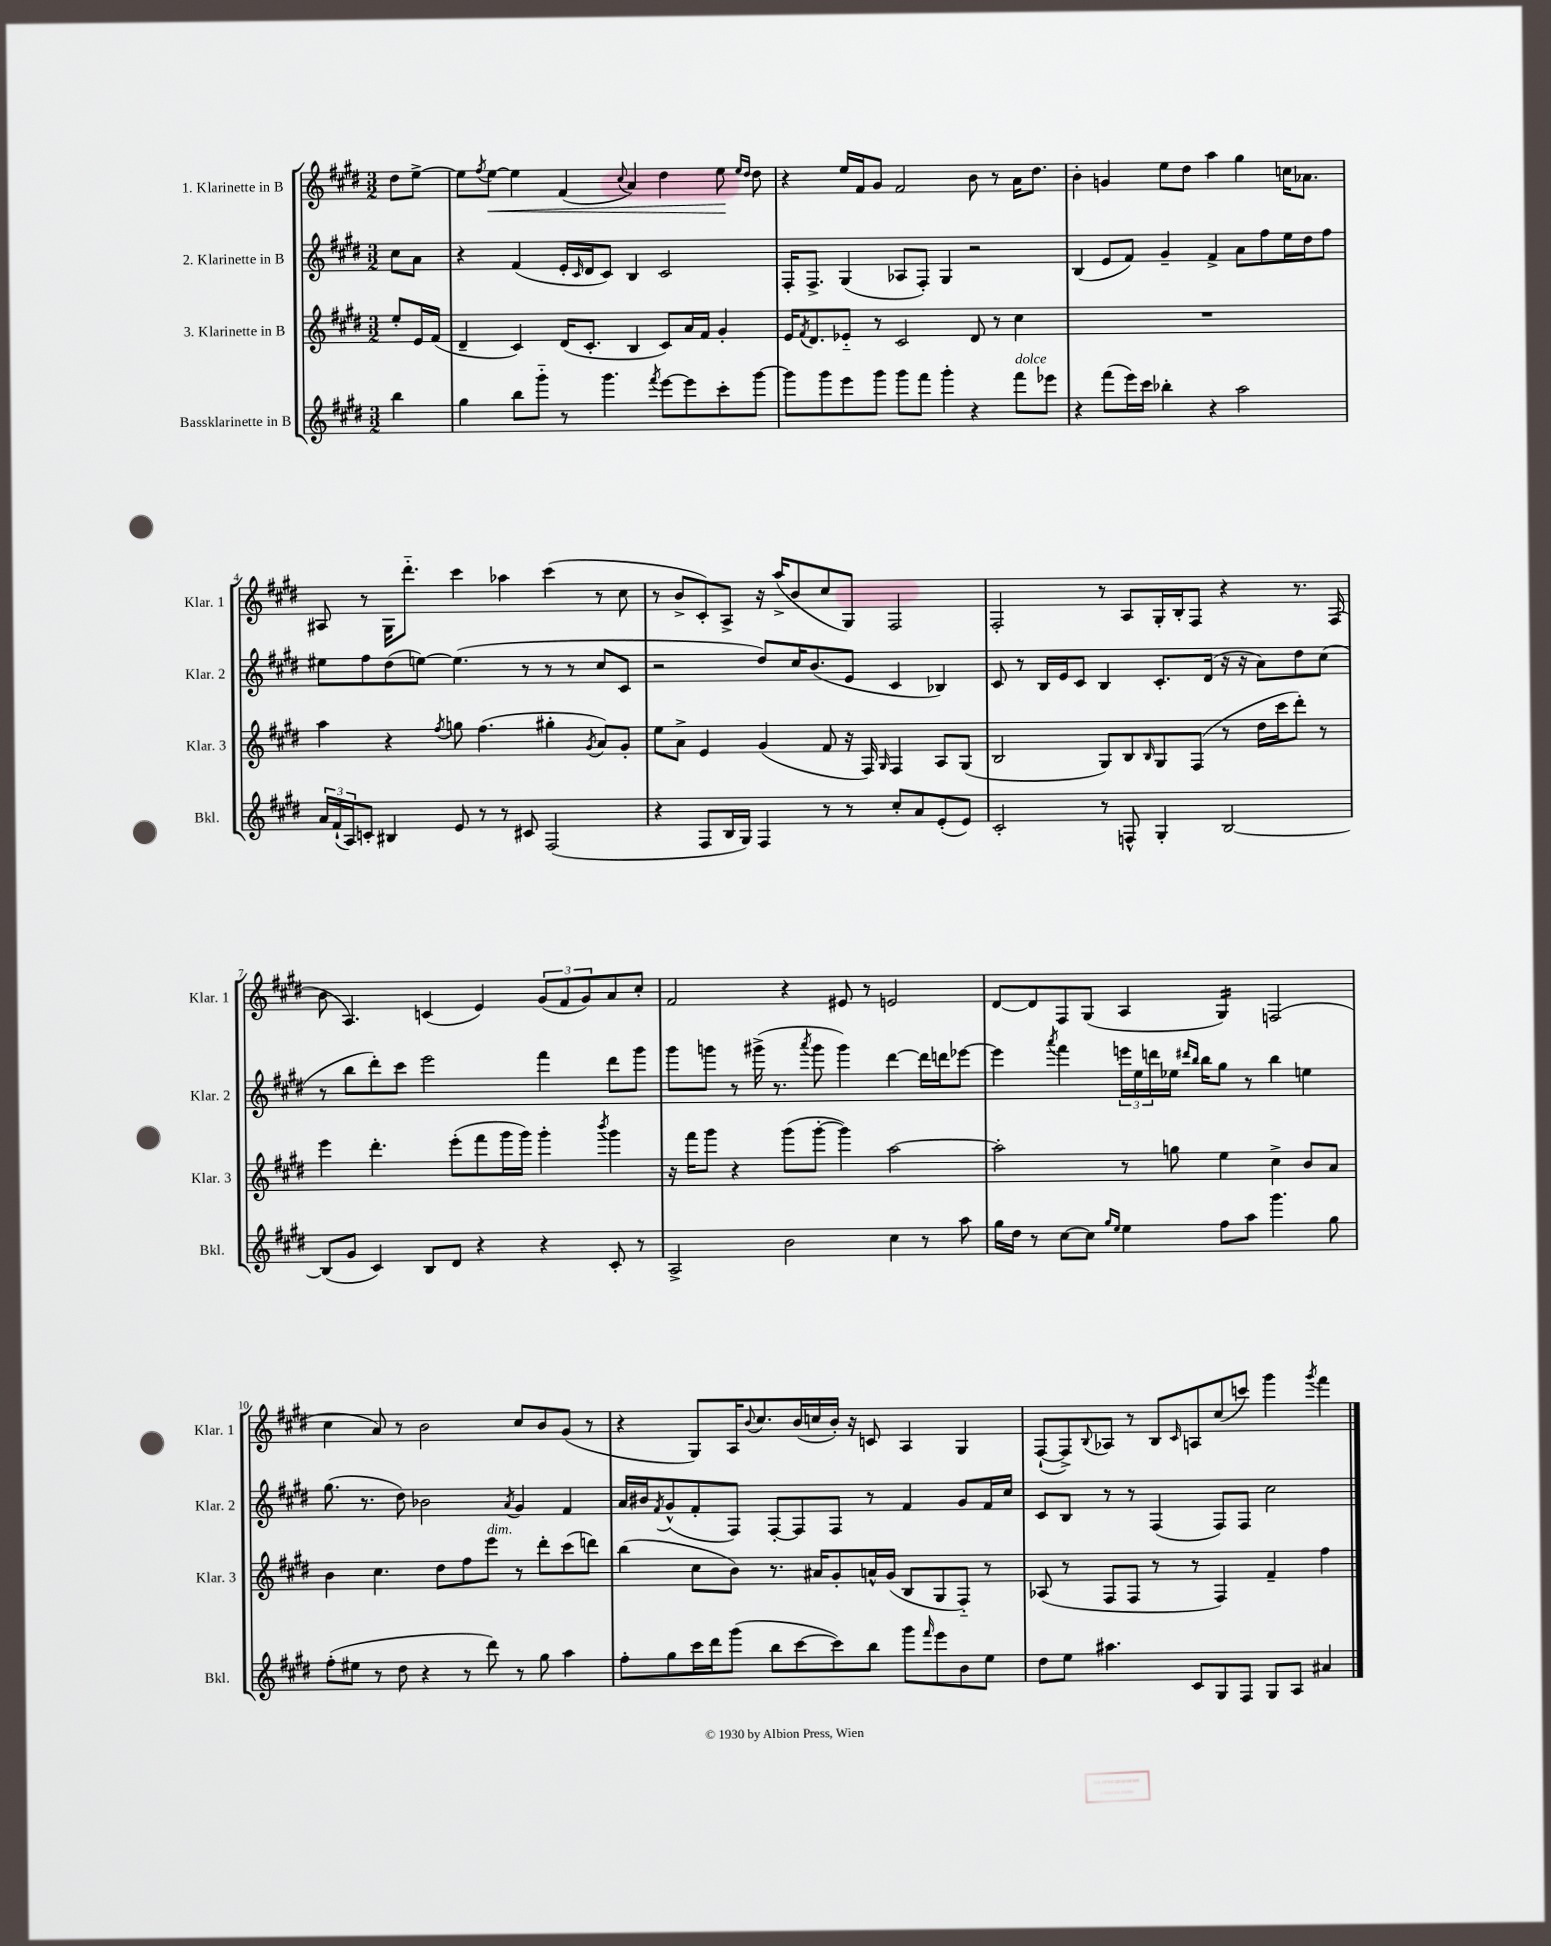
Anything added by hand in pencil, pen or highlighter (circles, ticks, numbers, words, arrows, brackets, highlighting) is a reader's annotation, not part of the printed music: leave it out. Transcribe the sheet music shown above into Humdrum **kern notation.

**kern	**kern	**kern	**kern
*staff4	*staff3	*staff2	*staff1
*clefG2	*clefG2	*clefG2	*clefG2
*k[f#c#g#d#]	*k[f#c#g#d#]	*k[f#c#g#d#]	*k[f#c#g#d#]
*M3/2	*M3/2	*M3/2	*M3/2
4bb	8ee'	8cc#	8dd#
.	16e	8a	[8ee^
.	(16f#	.	.
=	=	=	=
4gg#	4d#~	4r	8ee]
.	.	.	8qff#
.	.	.	[8ee
8bb	4c#)	(4f#	4ee]
8ggg#'~	.	.	.
8r	(16d#	16e'	(4f#
.	.	16qqc#	.
.	8.c#'	16d#	.
4.ggg#	.	8c#)	.
.	.	.	8qqcc#
.	4B	4B	4a)
8qfff#	.	.	.
[8eee	8c#)	2c#	4dd#
8eee]	16a	.	.
.	16f#	.	.
8ccc#'	4g#'	.	8ee
.	.	.	16qqee
.	.	.	16qqdd#
[8ggg#	.	.	8dd#
=	=	=	=
8ggg#]	16e	16F#'	4r
.	8qf#	.	.
.	8.d#	8.F#^	.
8ggg#	.	.	.
8eee	8e-'~	(4G#	16ee
.	.	.	16f#
8ggg#	8r	.	8g#
8ggg#	2c#	8A-	2f#
8fff#	.	8F#')	.
4ggg#'	.	4G#	.
4r	8d#	2r	8b
.	8r	.	8r
8fff#	4cc#	.	16a
.	.	.	8.dd#
8eee-	.	.	.
=	=	=	=
4r	1.r	(4B	4b'
(8fff#	.	8e	4g
16eee)	.	8f#)	.
16ccc#	.	.	.
4bb-'	.	4g#~	8ee
.	.	.	8dd#
4r	.	4f#^	4aa
2aa	.	8a	4gg#
.	.	8ff#	.
.	.	16ee	16cc
.	.	16dd#	8.a-
.	.	8ff#	.
=	=	=	=
24a	4aa	8ee#	8A#
(24f#`	.	.	.
24A)	.	.	.
8c'	.	8ff#	8r
4B#	4r	(8dd#	16G#
.	.	.	8.ddd#'~
.	.	[8ee)	.
.	8qff#	.	.
8e	8gg	(4.ee]	4ccc#
8r	(4.ff#	.	.
8r	.	.	4aa-
8c#	.	8r	.
(2F#	4gg#'	8r	(4ccc#
.	.	8r	.
.	8qg#	.	.
.	8a)	8cc#	8r
.	8g#'	8c#	8cc#
=	=	=	=
4r	8ee	2r	8r
.	8a^	.	8b^
8F#	4e	.	8c#')
16B	.	.	8A^
16G#)	.	.	.
4F#	(4g#	8dd#)	16r
.	.	.	(16aa^
.	.	16cc#	8b
.	.	(8.b	.
8r	8f#	.	8cc#
8r	16r	8e	8G#)
.	16F#)	.	.
.	16qqG#	.	.
8cc#'	4F#	4c#	2F#
8a	.	.	.
(8e'	8A	4B-)	.
8e)	(8G#	.	.
=	=	=	=
2c#'	2B	8c#	2F#'
.	.	8r	.
.	.	16B	.
.	.	16e	.
.	.	8c#	.
8r	8G#)	4B	8r
8F^^	8B	.	8A
.	16qqB	.	.
4G#'	8G#	8.c#'	16G#'
.	.	.	16B'
.	(8F#	.	8F#
.	.	(16d#	.
[2B	8r	16r	4r
.	.	16r	.
.	16dd#	8a)	.
.	16ccc#	.	.
.	8ddd#')	8dd#	8.r
.	8r	(8cc#	.
.	.	.	(16F#
=	=	=	=
(8B]	4eee	8r	8b
8g#	.	8bb	4.A)
4c#)	4.ddd#'	8ddd#')	.
.	.	8ccc#	.
8B	.	2eee	(4c
8d#	(8eee'	.	.
4r	8fff#	.	4e)
.	16ggg#	.	.
.	16ggg#)	.	.
4r	4ggg#'	4fff#	(12g#
.	.	.	12f#
.	.	.	12g#)
.	8qbbb	.	.
8c#'	4ggg#	8ddd#	8a
8r	.	8ggg#	8cc#'
=	=	=	=
2A^	16r	8ggg#	2f#
.	16fff#	.	.
.	8ggg#	8ggg	.
.	4r	8r	.
.	.	(16ggg#^	.
.	.	8.r	.
2b	(8ggg#	.	4r
.	.	8qaaa	.
.	[8ggg#'	8ggg#	.
.	4ggg#])	4ggg#)	8e#
.	.	.	8r
4cc#	[2aa	[4ddd#	2e
8r	.	16ddd#]	.
.	.	16ddd	.
8aa	.	[8eee-	.
=	=	=	=
16gg#	2aa']	4eee-]	[8d#
16dd#	.	.	.
8r	.	.	8d#]
.	.	8qaaa	.
[8cc#	.	4fff#	8F#
8cc#]	.	.	(8G#
16qqgg#	.	.	.
16qqee	.	.	.
4ee	8r	24eee	4A
.	.	24ee	.
.	.	24ddd	.
.	8gg	16ee-	.
.	.	16qqddd#	.
.	.	16qqbb	.
.	.	16bb	.
8ff#	4ee	8gg#	4G#)
8aa	.	8r	.
4.ggg#	4cc#^	4bb	(2F
.	8b	4ee	.
8gg#	8a	.	.
=	=	=	=
(8ff#'	4b	(8.gg#	4cc#
8ee#	.	.	.
.	.	8.r	.
8r	4.cc#	.	8a)
8dd#	.	8dd#)	8r
4r	.	2b-	2b
.	8dd#	.	.
8r	8ff#	.	.
8ddd#)	8eee	.	.
.	.	8qa	.
8r	8r	4g#	8cc#
8gg#	8ddd#'	.	8b
4aa	(8ccc#	4f#	(8g#
.	8ddd)	.	8r
=	=	=	=
8ff#'	(4bb	16a	4r
.	.	16b#	.
.	.	8qf#	.
8gg#	.	(8g#^^	.
16ccc#	8cc#	8f#'	8G#)
16ddd#	.	.	.
(8ggg#	8b)	8F#)	16A
.	.	.	8qqb
.	.	.	8.cc#
8bb	8.r	[8F#'	.
[8ccc#	.	8F#]	(16b
.	16a#	.	16cc
8ccc#])	8g#'	8F#	16b')
.	.	.	16r
8bb	16a^^	8r	8c
.	(16g#	.	.
8ggg#	8B	4f#	4A
16qqfff#	.	.	.
8eee	8G#	.	.
8b	8F#'~)	8g#	4G#
8ee	8r	16f#	.
.	.	16cc#	.
=	=	=	=
8dd#	(8A-	8c#	([8F#`
8ee	8r	8B	8F#^])
.	.	.	8qqB
4.aa#	8F#	8r	8A-
.	8F#	8r	8r
.	8r	(4F#	8B
.	.	.	16qqc#
8c#	8r	.	8A
8G#	4F#)	8F#)	(8cc#
8F#	.	8F#	8ccc)
8G#	4f#~	2cc#	4ggg#
8A	.	.	.
.	.	.	8qggg#
4a#	4ff#	.	4fff#
==	==	==	==
*-	*-	*-	*-
